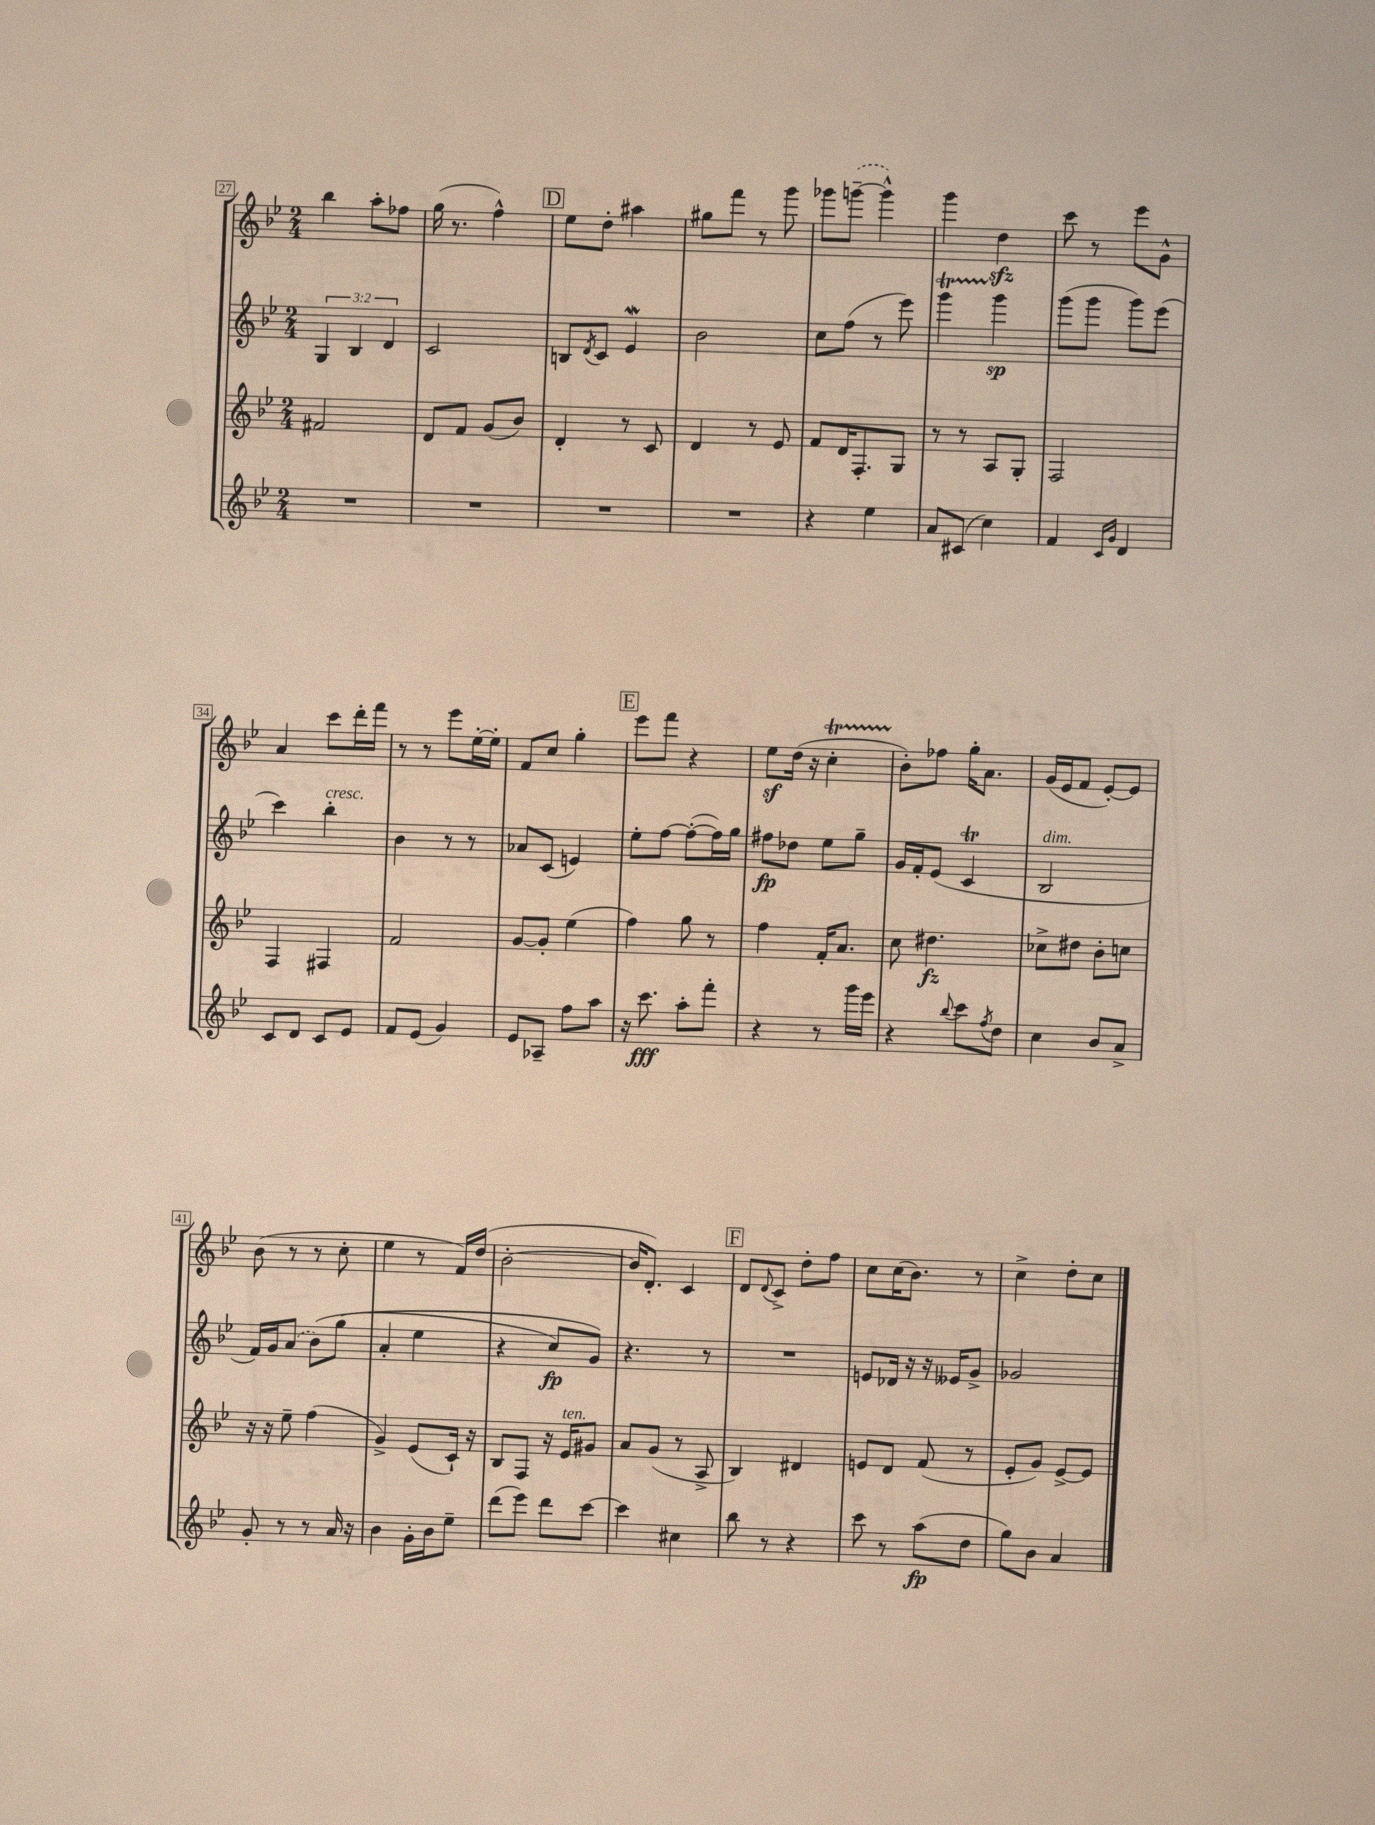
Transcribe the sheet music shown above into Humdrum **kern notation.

**kern	**kern	**kern	**kern
*staff4	*staff3	*staff2	*staff1
*clefG2	*clefG2	*clefG2	*clefG2
*k[b-e-]	*k[b-e-]	*k[b-e-]	*k[b-e-]
*M2/4	*M2/4	*M2/4	*M2/4
2r	2f#	6G	4bb-
.	.	6B-	.
.	.	.	8aa'
.	.	6d	.
.	.	.	8ff-
=	=	=	=
2r	8d	2c	(16gg
.	.	.	8.r
.	8f	.	.
.	(8g	.	4ff^^)
.	8b-)	.	.
=	=	=	=
2r	4d'	8B	8ee-
.	.	8qd	.
.	.	8c	8dd'
.	8r	4e-	4aa#
.	8c	.	.
=	=	=	=
2r	4d	2b-	8gg#
.	.	.	8fff
.	8r	.	8r
.	8e-	.	8ggg
=	=	=	=
4r	8f	8cc	8ggg-
.	16d	(8ff	([8ggg~
.	8.F'	.	.
4ee-	.	8r	4ggg^^])
.	8G	8eee-)	.
=	=	=	=
8a	8r	4ggg	4ggg
(8c#	8r	.	.
4cc)	8A	4ggg	4dd
.	8G'	.	.
=	=	=	=
4f	2F	(8ggg	8ccc
.	.	8ggg	8r
16qqc	.	.	.
16qqg	.	.	.
4d	.	8ggg)	8eee-
.	.	(8eee-	8g^^
=	=	=	=
8c	4F	4ccc)	4a
8d	.	.	.
8c	4F#	4bb-'	8ccc
8e-	.	.	16ddd'
.	.	.	16fff
=	=	=	=
8f	2f	4b-	8r
(8e-	.	.	8r
4g)	.	8r	8eee-
.	.	8r	[16ee-'
.	.	.	16ee-']
=	=	=	=
8e-	[8g	8a-	8f
8A-~	8g']	(8c	8cc
8ff	(4ee-	4e)	4gg'
8aa	.	.	.
=	=	=	=
16r	4ff)	8ee-'	8eee-
8.ccc	.	.	.
.	.	[8ff	8fff
8aa'	8gg	(8ff'_	4r
8fff'	8r	16ff])	.
.	.	16gg	.
=	=	=	=
4r	4ff	8ff#	8ee-
.	.	8dd-	(16dd
.	.	.	16r
8r	16f'	8ee-	4cc'
.	8.a	.	.
16ggg	.	8gg~	.
16eee-	.	.	.
=	=	=	=
4r	8cc	16g	8b-')
.	.	16f'	.
.	4.dd#	(8e-	8ff-
8qqbb-	.	.	.
8ccc	.	4c	16gg'
.	.	.	8.a
8qff	.	.	.
8dd	.	.	.
=	=	=	=
4cc	8cc-^	2B-	(16g
.	.	.	16e-
.	8dd#	.	8f
8b-	8b-'	.	[8e-')
8a^	8cc	.	8e-]
=	=	=	=
8g'	16r	16f)	(8b-
.	16r	16g	.
8r	8ee-~	(8a	8r
8r	(4ff	&(8b-)	8r
16a	.	(8gg	8cc'
16r	.	.	.
=	=	=	=
4b-	4g^)	4a'	4ee-
16g'	(8e-	4ee-	8r
16b-	.	.	.
8ee-~	16c`)	.	16f)
.	16r	.	(16dd
=	=	=	=
(8ddd	8B-	4r	[2b-'
8eee-)	8F	.	.
8ddd	16r	8cc)	.
.	16e-	.	.
[8ccc	8g#	8g&)	.
=	=	=	=
4ccc]	8a	4.r	16b-]
.	.	.	8.d')
.	(8g	.	.
4cc#	8r	.	4c
.	8A^	8r	.
=	=	=	=
8bb-	4B-)	2r	8d
.	.	.	8qqd
8r	.	.	8c^
4r	4d#	.	8dd'
.	.	.	8ff
=	=	=	=
8ccc	8e	8e	8cc
8r	8d	16d-	(16cc
.	.	16r	8.b-)
(8aa	(8f	16r	.
.	.	16e--	.
8dd	8r	8g^	8r
=	=	=	=
8gg)	8e-'	2g-	4cc^
8b-	8g)	.	.
4a	[8e-^	.	8dd'
.	8e-]	.	8cc
==	==	==	==
*-	*-	*-	*-
